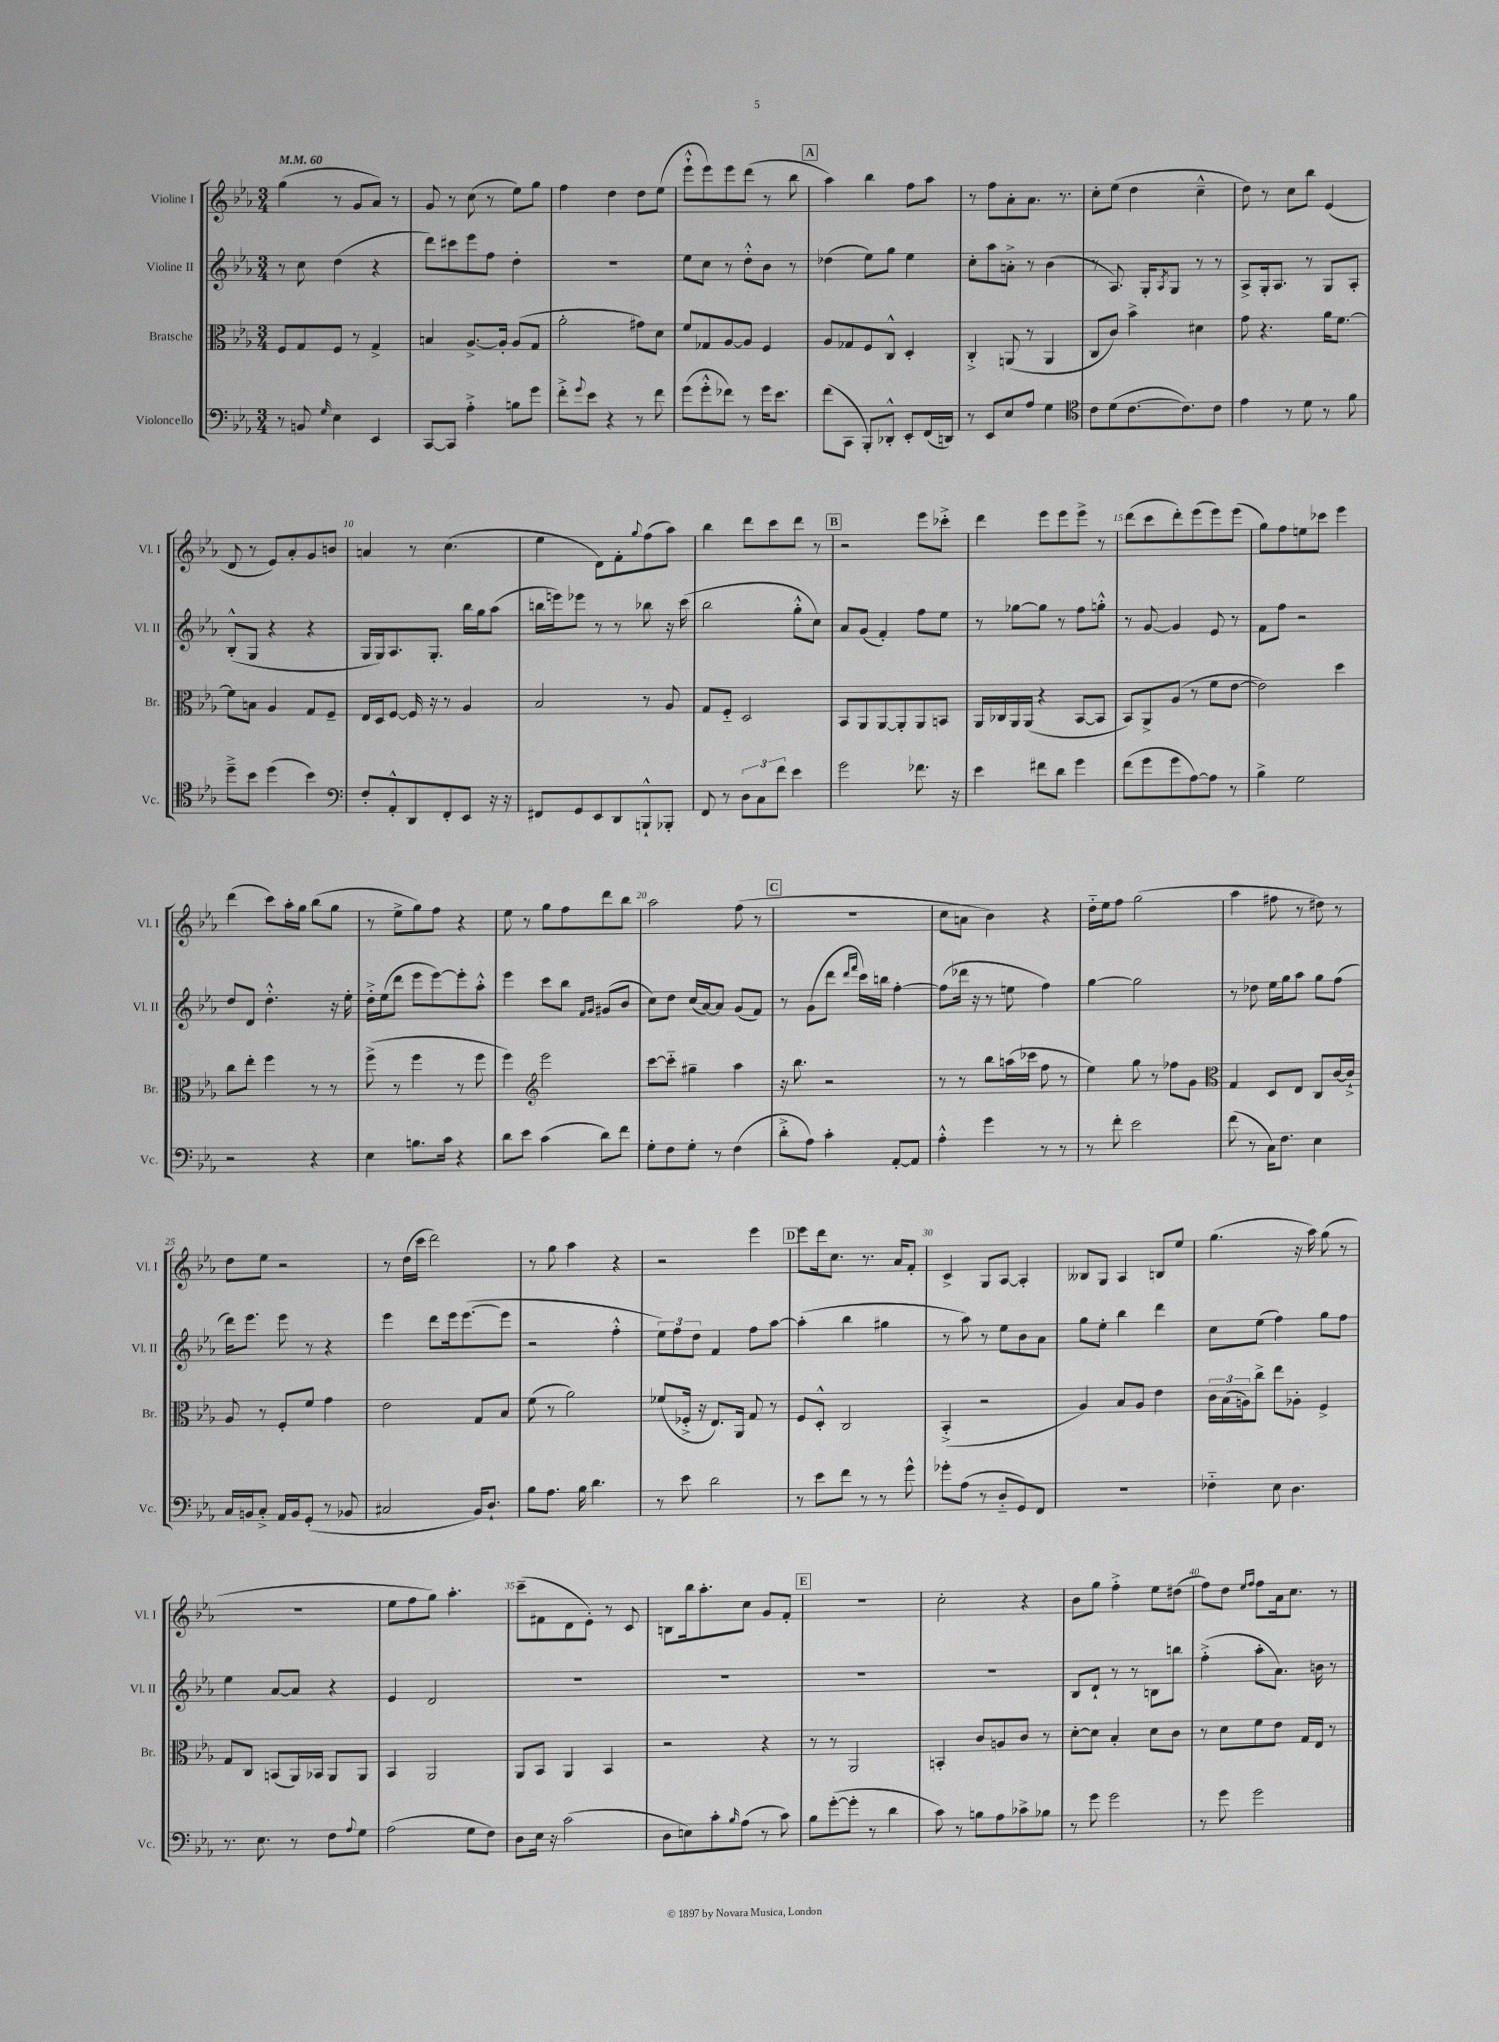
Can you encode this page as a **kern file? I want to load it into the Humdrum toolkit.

**kern	**kern	**kern	**kern
*staff4	*staff3	*staff2	*staff1
*clefF4	*clefC3	*clefG2	*clefG2
*k[b-e-a-]	*k[b-e-a-]	*k[b-e-a-]	*k[b-e-a-]
*M3/4	*M3/4	*M3/4	*M3/4
*MM60	*MM60	*MM60	*MM60
8r	8F	8r	(4gg
8BB	8G	8cc	.
16qqG	.	.	.
4E-	8F	(4dd	8r
.	8r	.	8g
4EE-	4G^	4r	8a-)
.	.	.	8r
=	=	=	=
[8CC	4B	8ddd)	8g
8CC]	.	8ccc#	8r
4A-'^	[8.A-^	8eee-	(8cc
.	.	8ff	8r
.	16A-']	.	.
8B	(8A-	4dd'	8ee-)
8g	8G	.	8gg
=	=	=	=
8f'^	2a-'	2.r	4ff
8qqg	.	.	.
8e-	.	.	.
4r	.	.	4dd
8r	8g#)	.	8dd
8f	8d	.	(8ee-
=	=	=	=
(8g	8f	8ee-	8eee-`^^
8g'^^	8G-	8cc	8eee-)
8f-)	[8A-	8r	8eee-
8r	8A-]	8dd'^^	(8ddd
16g	4F	8b-	8r
8.e-	.	.	.
.	.	8r	8bb-
=	=	=	=
(8f	8A-	(4dd-	4aa-)
8CC	8G-	.	.
8BBB-')	8F	8ee-)	4bb-
8DD-'^^	8C^^	8gg	.
8EE-'	4D'	4ee-	8ff
(16FF	.	.	8aa-
16DD)	.	.	.
=	=	=	=
8r	4C'^	8cc'	8r
8EE-	.	8aa-	8ff
8E-	(8AA	8a'^	8a-'
8A-	8r	8r	8.a-
4G	4AA	(4b-	.
.	.	.	8.r
=	=	=	=
*clefC4	*	*	*
8c	8C	8r	8cc'
(8d	8c)	8.A-)	(8ee-
[8.c	4b-^	.	4dd
.	.	16G'	.
.	.	8qA-	.
.	.	8G	.
8.c])	.	.	.
.	4d#	8r	4cc~^^
8c	.	8r	.
=	=	=	=
4e-	8g	8A-^	8dd)
.	4.r	16G'	8r
.	.	8.A-	.
8r	.	.	8cc
8d	.	8r	8bb-
8r	16a-	8G	(4e-
.	[8.f	.	.
8f	.	8A-'	.
=	=	=	=
8dd~^	8f]	(8B-'^^	8d
8b-	8B	8G	8r
(4dd	4A-	4r	8e-)
.	.	.	8a-'
4b-)	8G	4r	8g
.	8F~	.	8b
=	=	=	=
*clefF4	*	*	*
8F'	16E-	16G	4a
.	16D	16G)	.
8AA-'^^	[8F	8.A-	.
8DD	16F]	.	8r
.	16r	8.G'	.
8FF'	8r	.	(4.cc
8EE-	4A-	16bb-	.
.	.	16gg	.
16r	.	(8aa-	.
16r	.	.	.
=	=	=	=
8FF#	2B-	16bb	4ee-
.	.	16eee)	.
8GG	.	8eee-	.
8EE-	.	8r	8d)
8DD	.	8r	8f'
.	.	.	8qqgg
8BBB`^^	8r	8bb-	(8ff
8BBB-'	8A-	16r	8aa-)
.	.	(16ccc	.
=	=	=	=
8FF	8G	2bb-	4bb-
8r	8F'~	.	.
12D	2D	.	8ddd
12C	.	.	.
.	.	.	8ccc
12f	.	.	.
4e-	.	8gg'^^	8ddd
.	.	8cc)	8r
=	=	=	=
2g	8BB-	8a-	2r
.	8AA-	(8g	.
.	[8AA-	4f')	.
.	8AA-']	.	.
8.f-	8AA-	8ff	8eee-
.	8BB	8ee-	8ccc-'^
16r	.	.	.
=	=	=	=
4e-	16AA-	8r	4ddd
.	16C-	.	.
.	16AA-	[8gg-	.
.	(16AA-	.	.
8f#	4r	8gg-]	8eee-
8d	.	8r	8eee-
4g	[8BB-	8ff	8eee-^
.	8BB-]	8gg'^^	8r
=	=	=	=
(8f	8BB-)	8r	(8ddd
8g	8AA-^	[8g	8ccc
8g	(8A-	4g]	8ddd')
[8A-)	8r	.	(8eee-
8A-]	8f	8e-	8eee-)
8r	[8e-	8r	(8eee-
=	=	=	=
4B-^	2e-])	8f	8gg)
.	.	8ff	8ff
2G	.	2r	8ee
.	.	.	8ccc-
.	4dd	.	4eee-
=	=	=	=
2r	8cc	8dd	(4ddd
.	8ee-'	8d	.
.	4ff	4.dd'^^	8ccc)
.	.	.	16aa-'
.	.	.	16gg
4r	8r	.	(8bb-
.	8r	16r	8gg
.	.	16ee-'	.
=	=	=	=
4E-	(8ff^	16dd'^	8r
.	.	(16ee-	.
.	8r	8ddd	8ee-^
8.B	4ff	8eee-	8gg)
.	.	[8eee-)	8ff
16c	.	.	.
4r	8r	8eee-']	4r
.	8ff	8aa-'^^	.
=	=	=	=
8d	4ff)	4eee-	8ee-
8e-	.	.	8r
*	*clefG2	*	*
(4c	2eee-	8ccc	8gg
.	.	8bb-	8ff
.	.	16qqf	.
.	.	16qqg	.
8d)	.	(8g#	8ddd
8f	.	8b-	8bb-
=	=	=	=
8G'	[8ccc	8cc)	2aa-
8F	8ccc'~]	8dd	.
8G'	4gg#~	(16cc	.
.	.	[16a-)	.
8r	.	8a-]	.
(4F	4aa-	(8g	(8ff
.	.	8f)	8r
=	=	=	=
8d'^	16r	8r	2.r
.	8.bb-	.	.
8A-)	.	(8g	.
4c'	2r	8ddd	.
.	.	16qqddd	.
.	.	16qqfff	.
.	.	16ccc)	.
.	.	16bb	.
[8AA-'	.	[4ff'	.
8AA-]	.	.	.
=	=	=	=
4A-'^^	8r	(8ff]	8cc
.	8r	16ddd-	8a
.	.	16r	.
4g	8bb-	8r	4b-)
.	(16aa	8ee	.
.	16ccc-	.	.
8r	8ff	4ff)	4r
8r	8r	.	.
=	=	=	=
8r	4ee-)	[4gg	16dd'~
.	.	.	16ee-
8f'	.	.	8ff
2e-	8gg	2gg]	(2gg
.	8r	.	.
.	8ff-	.	.
.	8g	.	.
=	=	=	=
*	*clefC3	*	*
(8f	4G	8r	4aa-
8r	.	8dd-	.
16C)	8D	16ee-	8ff#
8.F	.	16gg	.
.	8E-	8aa-	8r
4E-	8C	8gg	8dd#)
.	[16c	(8ff	8r
.	16c`^]	.	.
=	=	=	=
16C	8A-	16ddd)	8dd
16BB	.	8.eee-	.
8C'^	8r	.	8ee-
16AA-	8F'	8eee-	2r
16BB	.	.	.
(8GG'	8f	8r	.
8r	4g	4r	.
8BB-	.	.	.
=	=	=	=
2C#	2e-	4eee-	8r
.	.	.	(16dd
.	.	.	16ccc
.	.	8ddd	2ddd)
.	.	16eee-	.
.	.	([8.eee-	.
16BB-)	8G	.	.
8.D`	.	.	.
.	8B-	8eee-]	.
=	=	=	=
8B-	(8f	2r	8r
8.A-	8r	.	8gg
.	2a-)	.	4aa-
16B-	.	.	.
4.d	.	.	.
.	.	4ff'^^	4r
=	=	=	=
8r	(8f-	12ee-)	2r
.	.	12ff	.
8e-	16F-'^	.	.
.	.	12dd	.
.	16r	.	.
2d	8.E-)	4f	.
.	16AA-	.	.
.	8G	8ff	4eee-
.	8r	[8aa-	.
=	=	=	=
8r	8F	(4aa-']	8eee-
8e-	8D'^^	.	16ddd
.	.	.	8.cc
8f	2C	4bb-	.
8r	.	.	8.r
8r	.	4gg#	.
.	.	.	16a-
8g^^	.	.	8f'
=	=	=	=
8g-'	(4BB-'^	8r	4c^
(8A-	.	8aa-)	.
8r	2r	8r	8G
8D'~	.	8ee-	[8A-
8GG)	.	8b-	4A-']
8FF	.	8a-	.
=	=	=	=
2.r	4A-)	8gg	8B--
.	.	8ee-'	8G
.	8B-	4bb-	4A-
.	8A-	.	.
.	4e-	4ddd	8B
.	.	.	8ee-
=	=	=	=
4F-'~	24c	8cc	(4.gg
.	(24B-	.	.
.	24A)	.	.
.	8cc^	(8ee-	.
8E-	8ee-	4ff)	.
4.D	8A-'	.	16r
.	.	.	16aa-)
.	4F^	8gg	(8gg
.	.	8ff	8r
=	=	=	=
8.r	8G	4ee-	2.r
.	8C	.	.
8.E-	.	.	.
.	(8BB	[8a-	.
8r	16AA-)	8a-]	.
.	16BB-	.	.
8F	8AA-	4r	.
8qqA-	.	.	.
8G	8AA-	.	.
=	=	=	=
(2A-	4BB-	4e-	8ee-
.	.	.	8ff
.	2AA-	2d	8gg)
.	.	.	4.aa-'
8G	.	.	.
8F)	.	.	.
=	=	=	=
8D	8AA-	2.r	(8ccc~
16E-	8BB-	.	8f#
16r	.	.	.
(2c	4AA-	.	8d
.	.	.	8e-')
.	4BB-	.	8r
.	.	.	8c
=	=	=	=
8D	2r	2.r	8B
8E)	.	.	16bb-
.	.	.	8.aa-'
8c'	.	.	.
16qqB-	.	.	.
(8A-	.	.	8cc
8r	4r	.	8g
8c)	.	.	8f'
=	=	=	=
8B-	8r	2.r	2.r
([8g'	8r	.	.
8g']	2AA-	.	.
8r	.	.	.
4d	.	.	.
=	=	=	=
8c)	4BB'	2.r	2cc'
8r	.	.	.
8B	8c	.	.
8A-	8A	.	.
8c-^	8c	.	4r
8B-	8r	.	.
=	=	=	=
8r	[8d'	8B-	8b-
8g	8d]	8d`	8gg
2g	4B-'	8r	4ff'^
.	.	8r	.
.	8d	8B	8ee-
.	8c	8bb	(8dd#
=	=	=	=
8r	8r	(4ff'^	8ff)
8g	8d	.	8dd
.	.	.	16qqee-
.	.	.	16qqff
2g	8f	8aa-'	8ff
.	8e-	8.a-)	16a-
.	.	.	8.cc
.	16G	.	.
.	16E-	16b	.
.	8r	8r	8r
==	==	==	==
*-	*-	*-	*-
